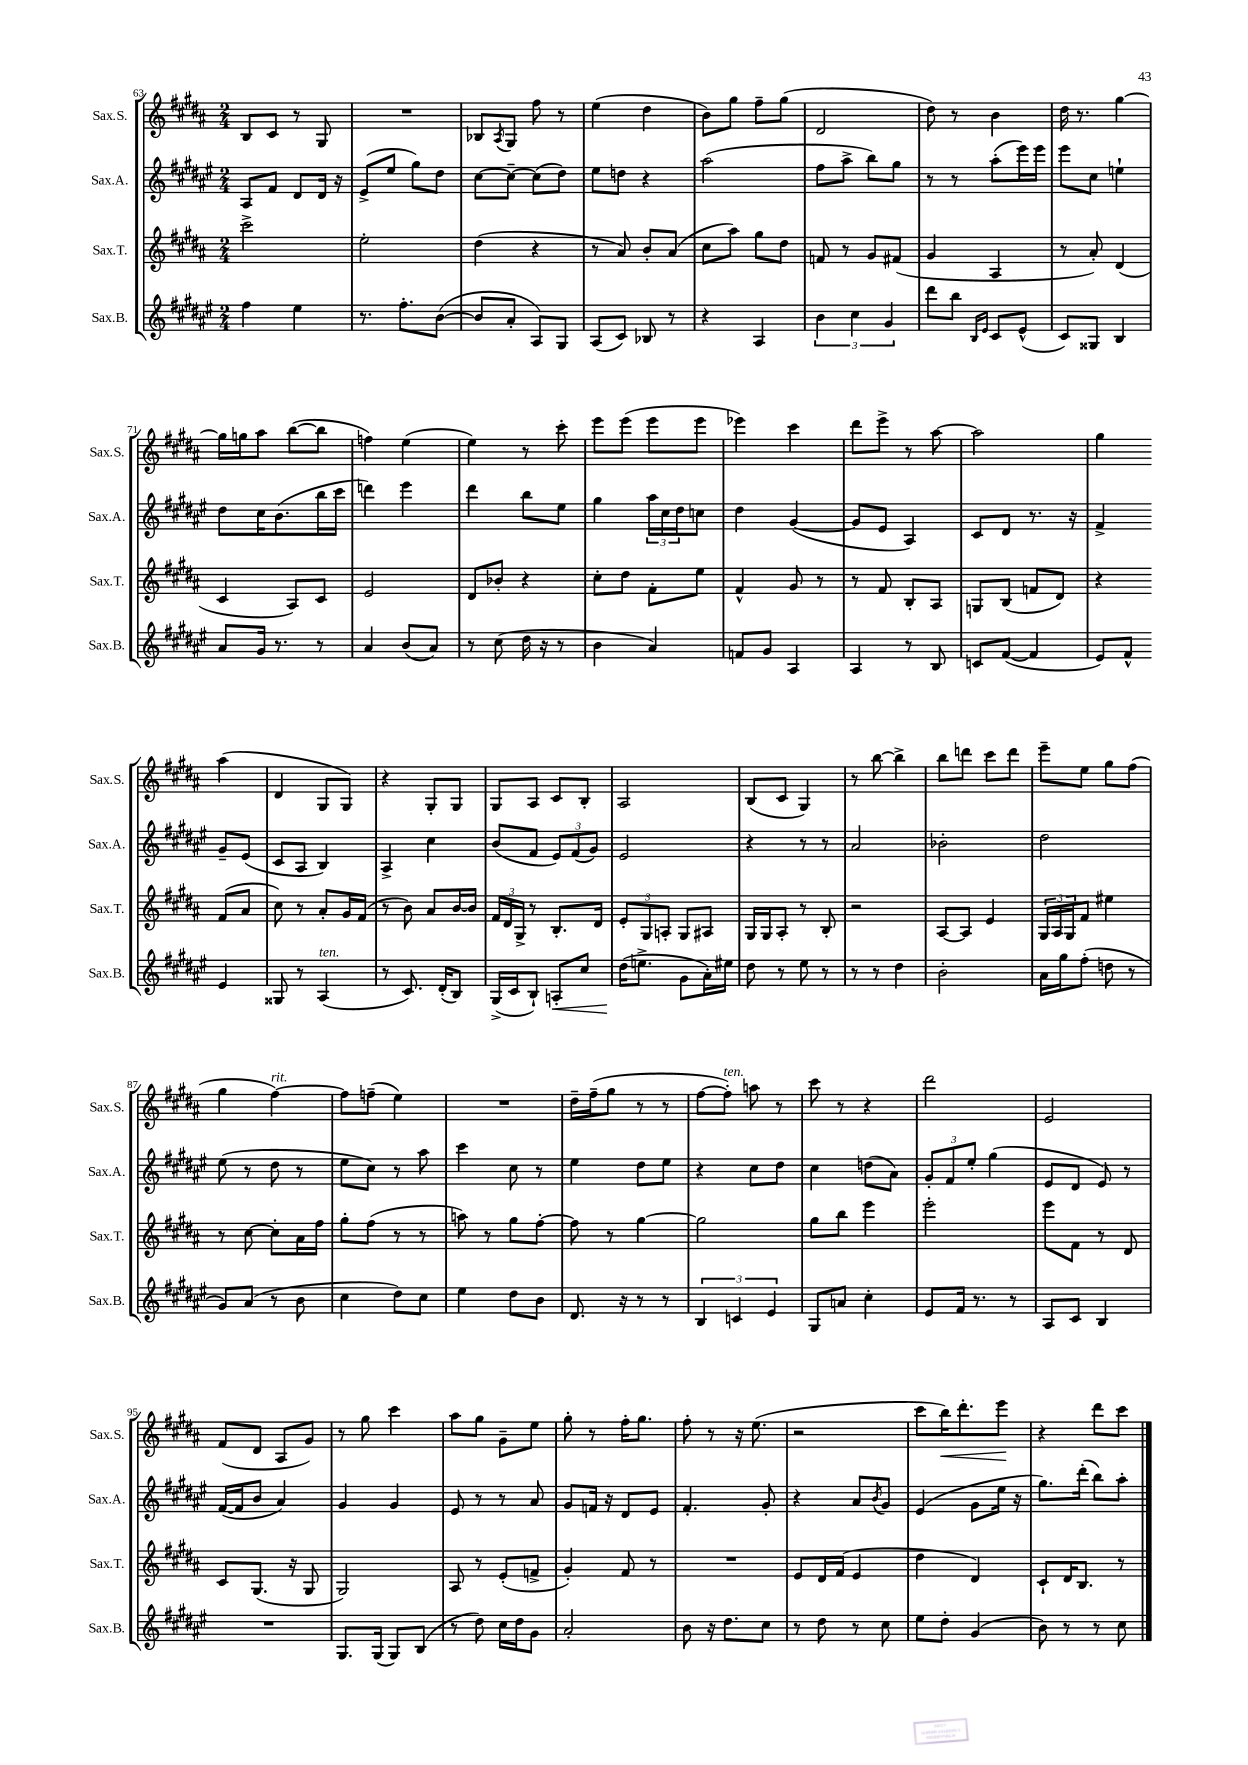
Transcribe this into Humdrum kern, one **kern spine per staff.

**kern	**kern	**kern	**kern
*staff4	*staff3	*staff2	*staff1
*clefG2	*clefG2	*clefG2	*clefG2
*k[f#c#g#d#a#e#]	*k[f#c#g#d#a#]	*k[f#c#g#d#a#e#]	*k[f#c#g#d#a#]
*M2/4	*M2/4	*M2/4	*M2/4
4ff#	2ccc#^	8A#	8B
.	.	8f#	8c#
4ee#	.	8d#	8r
.	.	16d#	8G#
.	.	16r	.
=	=	=	=
8.r	2ee'	(8e#^	2r
.	.	8ee#	.
8.ff#'	.	.	.
.	.	8gg#)	.
([8b	.	8dd#	.
=	=	=	=
8b]	(4dd#	[8cc#	8B-
.	.	.	8qA#
8a#'	.	8cc#~_	8G#
8A#)	4r	(8cc#]	8ff#
8G#	.	8dd#)	8r
=	=	=	=
(8A#	8r	8ee#	(4ee
8c#)	8a#)	8dd	.
8B-	8b'	4r	4dd#
8r	(8a#	.	.
=	=	=	=
4r	8cc#	(2aa#	8b)
.	8aa#)	.	8gg#
4A#	8gg#	.	8ff#~
.	8dd#	.	(8gg#
=	=	=	=
6b	8f	8ff#	2d#
.	8r	8aa#^	.
6cc#	.	.	.
.	8g#	8bb)	.
6g#	.	.	.
.	(8f#	8gg#	.
=	=	=	=
8ddd#	4g#	8r	8dd#)
8bb	.	8r	8r
16qqB	.	.	.
16qqe#	.	.	.
8c#	4A#	(8aa#'	4b
(8e#^^	.	16eee#)	.
.	.	16eee#	.
=	=	=	=
8c#)	8r	8eee#	16dd#
.	.	.	8.r
8G##	8a#')	8cc#	.
4B	(4d#	4ee`	[4gg#
=	=	=	=
8a#	4c#	8dd#	16gg#]
.	.	.	16gg
16g#	.	16cc#	8aa#
8.r	.	(8.b	.
.	8A#)	.	([8bb
8r	8c#	16bb	8bb]
.	.	16ccc#	.
=	=	=	=
4a#	2e	4ddd)	4ff)
(8b	.	4eee#	(4ee
8a#)	.	.	.
=	=	=	=
8r	8d#	4ddd#	4ee)
(8cc#	8b-'	.	.
16dd#	4r	8bb	8r
16r	.	.	.
8r	.	8ee#	8ccc#'
=	=	=	=
4b	8cc#'	4gg#	8eee
.	8dd#	.	(8eee
4a#)	8f#'	24aa#	8eee
.	.	24cc#	.
.	.	24dd#	.
.	8ee	8cc	8eee
=	=	=	=
8f	4f#^^	4dd#	4eee-)
8g#	.	.	.
4A#	8g#	([4g#	4ccc#
.	8r	.	.
=	=	=	=
4A#	8r	8g#]	8ddd#
.	8f#	8e#	8eee^
8r	8B'	4A#)	8r
8B	8A#	.	[8aa#
=	=	=	=
8c	8G	8c#	2aa#]
([8f#	(8B	8d#	.
4f#]	8f	8.r	.
.	8d#)	.	.
.	.	16r	.
=	=	=	=
8e#)	4r	4f#^	4gg#
8f#^^	.	.	.
4e#	(8f#	8g#~	(4aa#
.	8a#	(8e#	.
=	=	=	=
8G##	8cc#)	8c#	4d#
8r	8r	8A#	.
(4A#	8a#'	4B)	8G#
.	16g#	.	8G#)
.	(16f#	.	.
=	=	=	=
8r	8r	4A#^	4r
8.c#)	8b)	.	.
.	8a#	4cc#	8G#'
(16d#'	.	.	.
8B)	[16b	.	8G#
.	16b]	.	.
=	=	=	=
(16G#^	24f#	(8b	8G#
.	24d#	.	.
16c#	.	.	.
.	24G#^	.	.
8B`)	8r	8f#	8A#
8A'	8.B'	12e#)	8c#
.	.	(12f#	.
8cc#	.	.	8B'
.	.	12g#)	.
.	16d#	.	.
=	=	=	=
(16dd#	12e'	2e#	2A#
8.ee^	.	.	.
.	12G#	.	.
.	12A'	.	.
8g#	8G#	.	.
16a#')	8A#	.	.
16ee#	.	.	.
=	=	=	=
8dd#	16G#	4r	(8B
.	16G#	.	.
8r	8A#'	.	8c#
8ee#	8r	8r	4G#)
8r	8B'	8r	.
=	=	=	=
8r	2r	2a#	8r
8r	.	.	[8bb
4dd#	.	.	4bb^]
=	=	=	=
2b'	[8A#	2b-'	8bb
.	8A#]	.	8ddd
.	4e	.	8ccc#
.	.	.	8ddd
=	=	=	=
16a#	24G#	2dd#	8eee~
.	24A#	.	.
16gg#	.	.	.
.	24G#	.	.
(8ff#'	8f#	.	8ee
8dd	4ee#	.	8gg#
8r	.	.	(8ff#
=	=	=	=
8g#)	8r	(8ee#	4gg#
(8a#	[8cc#	8r	.
8r	8cc#']	8dd#	[4ff#)
8b	16a#	8r	.
.	16ff#	.	.
=	=	=	=
4cc#	8gg#'	8ee#	8ff#]
.	(8ff#	8cc#)	(8ff~
8dd#)	8r	8r	4ee)
8cc#	8r	8aa#	.
=	=	=	=
4ee#	8aa)	4ccc#	2r
.	8r	.	.
8dd#	8gg#	8cc#	.
8b	[8ff#'	8r	.
=	=	=	=
8.d#	8ff#]	4ee#	16dd#~
.	.	.	(16ff#~
.	8r	.	8gg#
16r	.	.	.
8r	[4gg#	8dd#	8r
8r	.	8ee#	8r
=	=	=	=
6B	2gg#]	4r	[8ff#
.	.	.	8ff#'])
6c	.	.	.
.	.	8cc#	8aa
6e#	.	.	.
.	.	8dd#	8r
=	=	=	=
8G#	8gg#	4cc#	8ccc#
8a	8bb	.	8r
4cc#'	4eee	(8dd	4r
.	.	8a#)	.
=	=	=	=
8e#	2eee'	12g#'	2ddd#
.	.	12f#	.
16f#	.	.	.
.	.	12ee#'	.
8.r	.	.	.
.	.	(4gg#	.
8r	.	.	.
=	=	=	=
8A#	8eee	8e#	2e
8c#	8f#	8d#	.
4B	8r	8e#)	.
.	8d#	8r	.
=	=	=	=
2r	8c#	([16f#	(8f#
.	.	16f#]	.
.	(8.G#	8b	8d#
.	.	4a#)	8A#
.	16r	.	.
.	8G#	.	8g#)
=	=	=	=
8.G#	2G#)	4g#	8r
.	.	.	8gg#
(16G#	.	.	.
8G#)	.	4g#	4ccc#
(8B	.	.	.
=	=	=	=
8r	8A#	8e#	8aa#
8dd#)	8r	8r	8gg#
16cc#	(8e'	8r	8g#~
16dd#	.	.	.
8g#	8f^	8a#	8ee
=	=	=	=
2a#'	4g#')	8g#	8gg#'
.	.	16f	8r
.	.	16r	.
.	8f#	8d#	16ff#'
.	.	.	8.gg#
.	8r	8e#	.
=	=	=	=
8b	2r	4.f#'	8ff#'
16r	.	.	8r
8.dd#	.	.	.
.	.	.	16r
.	.	.	(8.ee
8cc#	.	8g#'	.
=	=	=	=
8r	8e	4r	2r
8dd#	16d#	.	.
.	(16f#	.	.
8r	4e	8a#	.
.	.	8qb	.
8cc#	.	8g#	.
=	=	=	=
8ee#	4dd#	(4e#	8ccc#
8dd#'	.	.	16bb)
.	.	.	8.ddd#'
(4g#	4d#)	8g#	.
.	.	16ee#	8eee
.	.	16r	.
=	=	=	=
8b)	8c#`	8.gg#)	4r
8r	16d#	.	.
.	8.B	(16ddd#'	.
8r	.	8bb)	8ddd#
8cc#	8r	8aa#'	8ccc#
==	==	==	==
*-	*-	*-	*-
